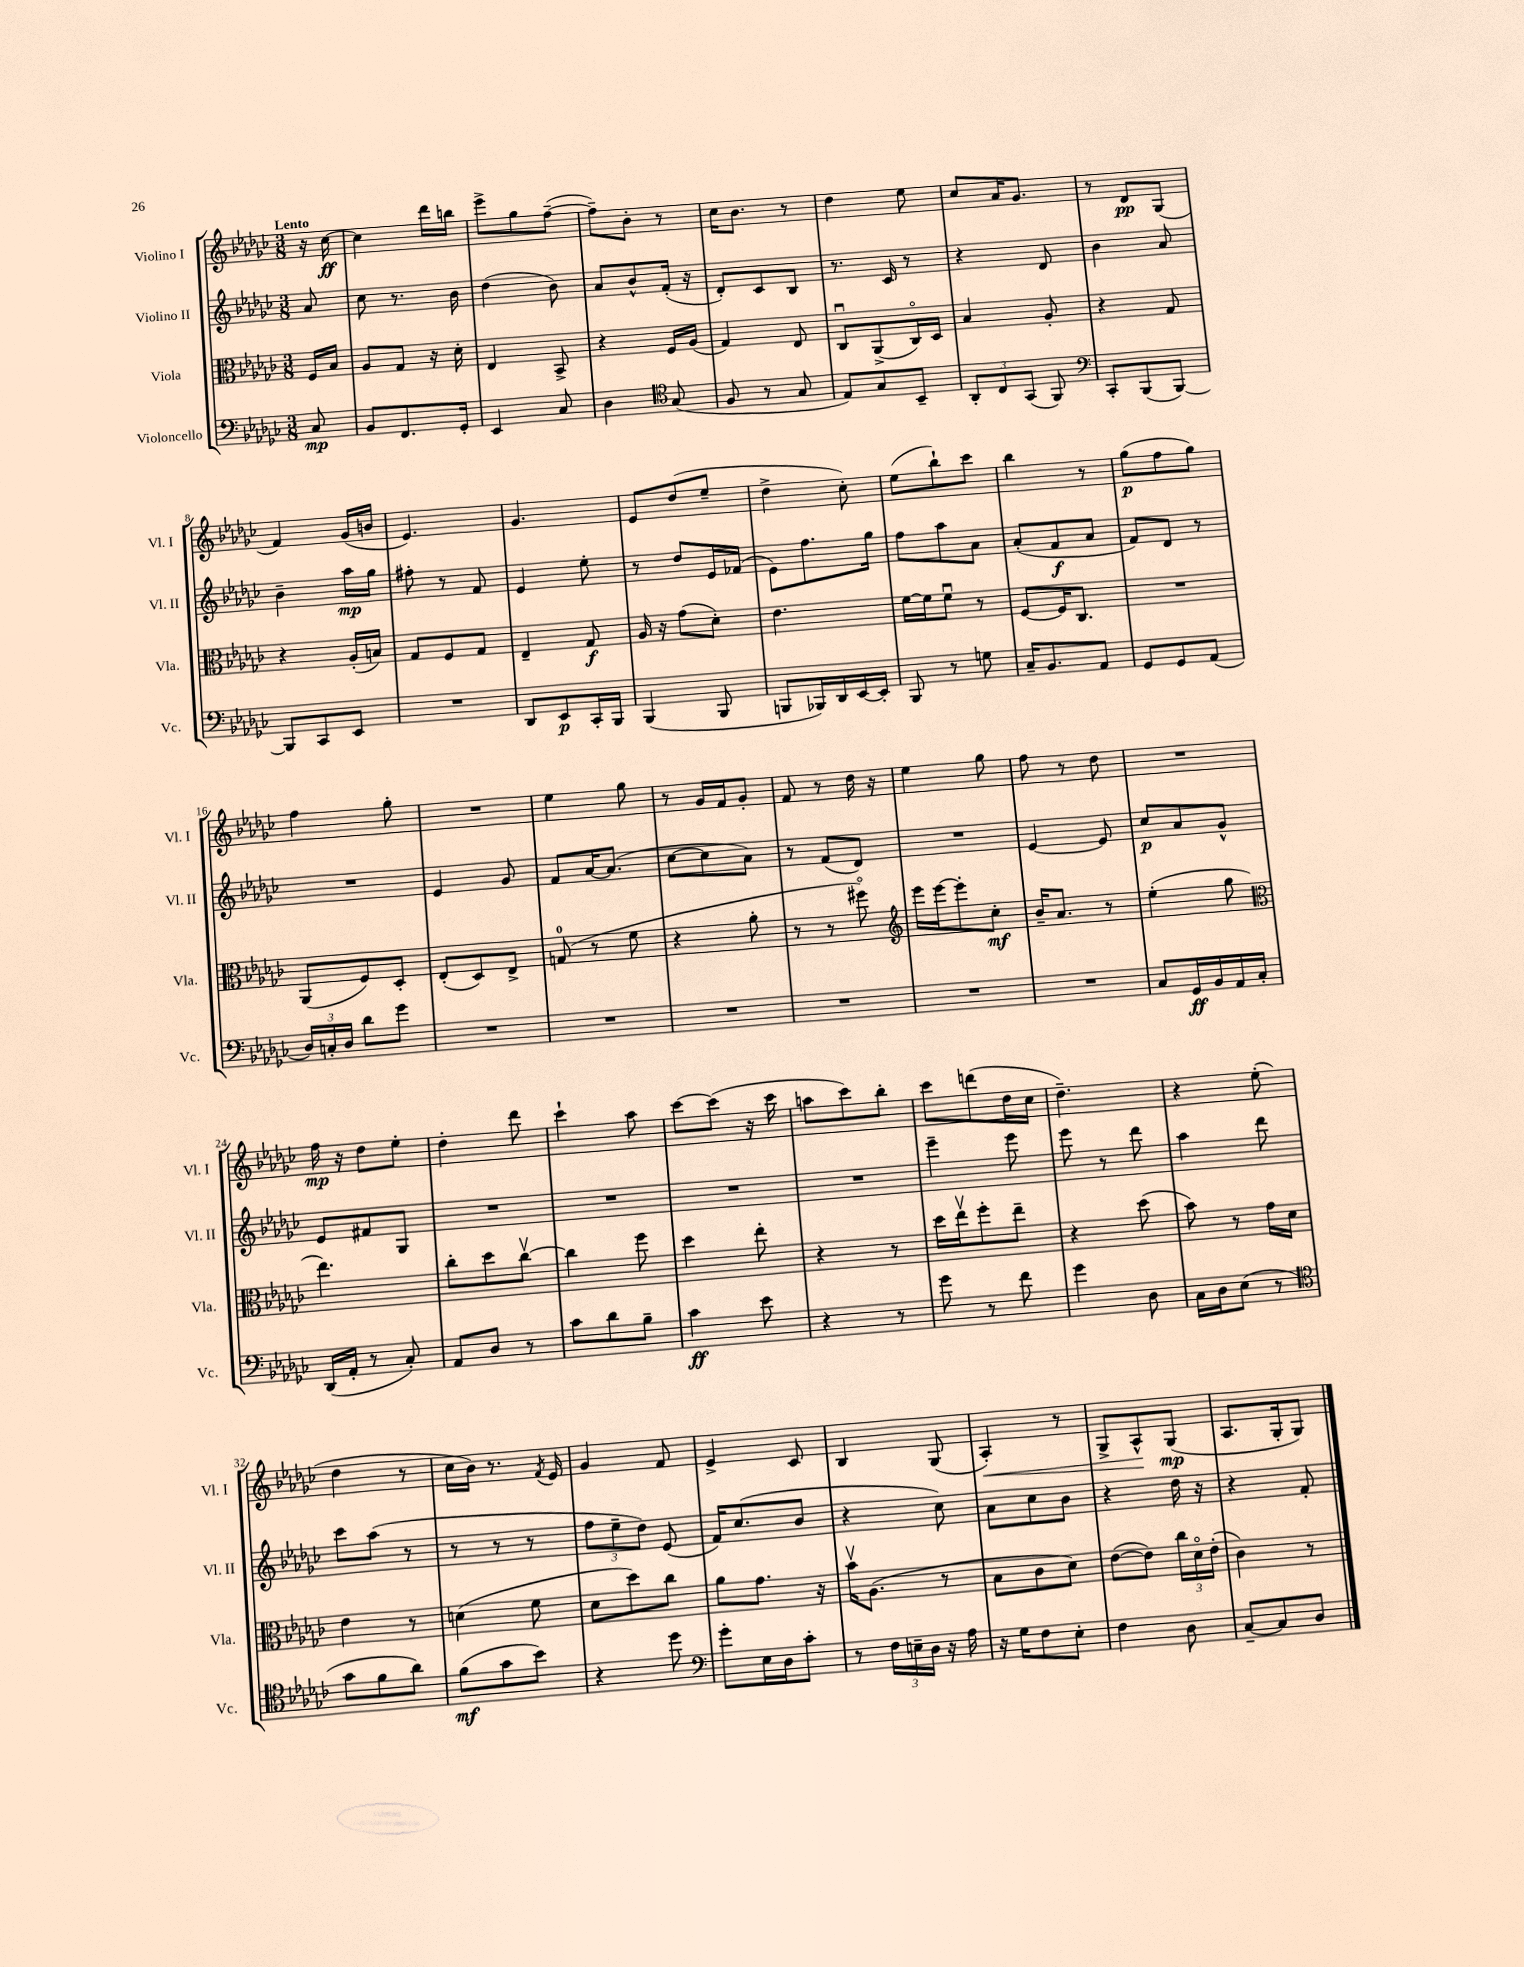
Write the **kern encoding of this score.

**kern	**dynam	**kern	**dynam	**kern	**dynam	**kern	**dynam
*part4	*part4	*part3	*part3	*part2	*part2	*part1	*part1
*staff4	*staff4	*staff3	*staff3	*staff2	*staff2	*staff1	*staff1
*I"Violoncello	*	*I"Viola	*	*I"Violino II	*	*I"Violino I	*
*I'Vc.	*	*I'Vla.	*	*I'Vl. II	*	*I'Vl. I	*
*clefF4	*	*clefC3	*	*clefG2	*	*clefG2	*
*k[b-e-a-d-g-c-]	*	*k[b-e-a-d-g-c-]	*	*k[b-e-a-d-g-c-]	*	*k[b-e-a-d-g-c-]	*
*M3/8	*	*M3/8	*	*M3/8	*	*M3/8	*
=	=	=	=	=	=	=	=
!	!	!	!	!	!	!LO:TX:a:B:t=Lento	!
8C-/	mp	16F/LL	.	8a-/	.	16r	.
.	.	16B-/JJ	.	.	.	[16cc-\	ff
=1	=1	=1	=1	=1	=1	=1	=1
8BB-/L	.	8A-/L	.	8cc-\	.	4cc-\]	.
8.FF/	.	8G-/J	.	8.r	.	.	.
.	.	16r	.	.	.	16ddd-\LL	.
16GG-'/Jk	.	16d-'\	.	16b-\	.	16bbn\JJ	.
=2	=2	=2	=2	=2	=2	=2	=2
4EE-/	.	4E-/	.	(4dd-\	.	8eee-^\L	.
.	.	.	.	.	.	8gg-\	.
8C-/	.	8BB-^/	.	8b-\)	.	([8ff~\J	.
=3	=3	=3	=3	=3	=3	=3	=3
4D-\	.	4r	.	8a-/L	.	8ff~\L])	.
.	.	.	.	8b-^^/	.	8b-'\J	.
*clefC4	*	*	*	*	*	*	*
(8G-/	.	16F/LL	.	(16f'/Jk	.	8r	.
.	.	(16A-/JJ	.	16r	.	.	.
=4	=4	=4	=4	=4	=4	=4	=4
8F/	.	4G-/)	.	8d-'/L)	.	16cc-\KL	.
.	.	.	.	.	.	8.b-\J	.
8r	.	.	.	8c-/	.	.	.
8G-/	.	8E-/	.	8B-/J	.	8r	.
=5	=5	=5	=5	=5	=5	=5	=5
8E-/L)	.	8C-u/L	.	8.r	.	4dd-\	.
8G-/	.	(8AA-^/	.	.	.	.	.
.	.	.	.	16c-/	.	.	.
8BB-~/J	.	16C-/L)	.	8r	.	8ee-\	.
.	.	16D-/JJ	.	.	.	.	.
=6	=6	=6	=6	=6	=6	=6	=6
12AA-'/L	.	4B-/	.	4r	.	8cc-/L	.
12C-/	.	.	.	.	.	.	.
.	.	.	.	.	.	16a-/K	.
(12GG-/J	.	.	.	.	.	.	.
.	.	.	.	.	.	8.g-/J	.
8FF/)	.	8A-'/	.	8d-/	.	.	.
=7	=7	=7	=7	=7	=7	=7	=7
*clefF4	*	*	*	*	*	*	*
8CC-'/L	.	4r	.	4b-\	.	8r	.
(8BBB-/	.	.	.	.	.	8d-/L	pp
[8BBB-/J)	.	8G-/	.	8a-/	.	(8G-/J	.
!!LO:LB:g=z
=8	=8	=8	=8	=8	=8	=8	=8
8BBB-/L]	.	4r	.	4b-~\	.	4f/)	.
8CC-/	.	.	.	.	.	.	.
8EE-/J	.	(16A-'/LL	.	16aa-\LL	mp	(16g-/LL	.
.	.	16Bn/JJ)	.	16gg-\JJ	.	16bn/JJ	.
=9	=9	=9	=9	=9	=9	=9	=9
4.r	.	8G-/L	.	8ff#X'\	.	4.e-/)	.
.	.	8F/	.	8r	.	.	.
.	.	8G-/J	.	8f/	.	.	.
=10	=10	=10	=10	=10	=10	=10	=10
8DD-/L	.	4E-~/	.	4e-/	.	4.g-/	.
8EE-/	p	.	.	.	.	.	.
16CC-'/L	.	8G-/	f	8ee-'\	.	.	.
16BBB-/JJ	.	.	.	.	.	.	.
=11	=11	=11	=11	=11	=11	=11	=11
(4BBB-/	.	16A-/	.	8r	.	8e-/L	.
.	.	16r	.	.	.	.	.
.	.	(8g-\L	.	8dd-/L	.	(8dd-/	.
8BBB-/	.	8d-'\J)	.	16e-/L	.	8ee-~/J	.
.	.	.	.	(16f-X/JJ	.	.	.
=12	=12	=12	=12	=12	=12	=12	=12
8BBBn/L	.	4.e-\	.	8e-\L)	.	4dd-^\	.
16BBB-X/L)	.	.	.	8.ff\	.	.	.
16DD-/	.	.	.	.	.	.	.
[16EE-/	.	.	.	.	.	8cc-'\)	.
16EE-'/JJ]	.	.	.	16gg-\Jk	.	.	.
=13	=13	=13	=13	=13	=13	=13	=13
8BBB-/	.	[16f\LL	.	8ff\L	.	(8ee-\L	.
.	.	16f\J]	.	.	.	.	.
8r	.	8fu\J	.	8aa-\	.	8bb-`\)	.
8Gn\	.	8r	.	8a-\J	.	8ccc-\J	.
=14	=14	=14	=14	=14	=14	=14	=14
16C-~/KL	.	[8F/L	.	(8a-'/L	.	4bb-\	.
8.BB-/	.	.	.	.	.	.	.
.	.	16F/K]	.	8f/	f	.	.
.	.	8.C-/J	.	.	.	.	.
8AA-/J	.	.	.	8a-/J	.	8r	.
=15	=15	=15	=15	=15	=15	=15	=15
8GG-/L	.	4.r	.	8f/L)	.	(8gg-\L	p
8GG-/	.	.	.	8d-/J	.	8ff\	.
(8AA-/J	.	.	.	8r	.	8gg-\J)	.
!!LO:LB:g=z
=16	=16	=16	=16	=16	=16	=16	=16
24D-/LL)	.	(8AA-/L	.	4.r	.	4ff\	.
24Cn'/	.	.	.	.	.	.	.
24D-/JJ	.	.	.	.	.	.	.
8d-\L	.	8F/)	.	.	.	.	.
8g-\J	.	8D-'/J	.	.	.	8gg-'\	.
=17	=17	=17	=17	=17	=17	=17	=17
4.r	.	(8E-'/L	.	4e-/	.	4.r	.
.	.	8D-/)	.	.	.	.	.
.	.	8E-^/J	.	8g-/	.	.	.
=18	=18	=18	=18	=18	=18	=18	=18
4.r	.	(8Gn/	.	8f/L	.	4ee-\	.
.	.	8r	.	[16a-/K	.	.	.
.	.	.	.	(8.a-/J]	.	.	.
.	.	8f\	.	.	.	8gg-\	.
=19	=19	=19	=19	=19	=19	=19	=19
4.r	.	4r	.	[8cc-\L	.	8r	.
.	.	.	.	8cc-\]	.	16g-/LL	.
.	.	.	.	.	.	16f/J	.
.	.	8a-'\	.	8a-\J)	.	8g-'/J	.
=20	=20	=20	=20	=20	=20	=20	=20
4.r	.	8r	.	8r	.	8f/	.
.	.	8r	.	(8f/L	.	8r	.
.	.	8ff#X\)	.	8d-/J)	.	16dd-\	.
.	.	.	.	.	.	16r	.
=21	=21	=21	=21	=21	=21	=21	=21
*	*	*clefG2	*	*	*	*	*
4.r	.	16eee-\LL	.	4.r	.	4ee-\	.
.	.	[16eee-\J	.	.	.	.	.
.	.	8eee-'\]	.	.	.	.	.
.	.	8cc-'\J	mf	.	.	8gg-\	.
=22	=22	=22	=22	=22	=22	=22	=22
4.r	.	16b-~/KL	.	[4e-/	.	8ff\	.
.	.	8.a-/J	.	.	.	.	.
.	.	.	.	.	.	8r	.
.	.	8r	.	8e-/]	.	8dd-\	.
=23	=23	=23	=23	=23	=23	=23	=23
8C-/L	.	(4ee-'\	.	8cc-/L	p	4.r	.
16GG-/L	ff	.	.	8a-/	.	.	.
16BB-/	.	.	.	.	.	.	.
16AA-/	.	8gg-\	.	8g-^^/J	.	.	.
16C-'/JJ	.	.	.	.	.	.	.
!!LO:LB:g=z
=24	=24	=24	=24	=24	=24	=24	=24
*	*	*clefC3	*	*	*	*	*
(16DD-/LL	.	4.ee-\)	.	8e-/L	.	16ff\	mp
16AA-'/JJ	.	.	.	.	.	16r	.
8r	.	.	.	8f#X/	.	8dd-\L	.
8C-'/)	.	.	.	8G-/J	.	8ee-'\J	.
=25	=25	=25	=25	=25	=25	=25	=25
8AA-/L	.	8cc-'\L	.	4.r	.	4dd-'\	.
8D-/J	.	8dd-\	.	.	.	.	.
8r	.	[8cc-v\J	.	.	.	8ddd-\	.
=26	=26	=26	=26	=26	=26	=26	=26
8c-\L	.	4cc-\]	.	4.r	.	4ccc-`\	.
8d-\	.	.	.	.	.	.	.
8B-~\J	.	8ff\	.	.	.	8aa-\	.
=27	=27	=27	=27	=27	=27	=27	=27
4c-\	ff	4dd-\	.	4.r	.	[8ccc-\L	.
.	.	.	.	.	.	(8ccc-\J]	.
8e-\	.	8ee-'\	.	.	.	16r	.
.	.	.	.	.	.	16ccc-\	.
=28	=28	=28	=28	=28	=28	=28	=28
4r	.	4r	.	4.r	.	8aan\L	.
.	.	.	.	.	.	8ccc-\)	.
8r	.	8r	.	.	.	8bb-'\J	.
=29	=29	=29	=29	=29	=29	=29	=29
8g-\	.	16dd-\LL	.	4eee-~\	.	8ccc-\L	.
.	.	16ee-v\J	.	.	.	.	.
8r	.	8ff'\	.	.	.	(8dddn\	.
8f\	.	8ee-~\J	.	8eee-\	.	16dd-\L	.
.	.	.	.	.	.	16cc-\JJ	.
=30	=30	=30	=30	=30	=30	=30	=30
4g-\	.	4r	.	8eee-\	.	4.dd-~\)	.
.	.	.	.	8r	.	.	.
8D-\	.	(8dd-\	.	8ddd-\	.	.	.
=31	=31	=31	=31	=31	=31	=31	=31
16C-\LL	.	8b-\)	.	4aa-\	.	4r	.
16D-\J	.	.	.	.	.	.	.
(8E-\J	.	8r	.	.	.	.	.
8r	.	16g-\LL	.	8ddd-\	.	(8ee-'\	.
.	.	16d-\JJ	.	.	.	.	.
!!LO:LB:g=z
=32	=32	=32	=32	=32	=32	=32	=32
*clefC4	*	*	*	*	*	*	*
8g-\L	.	4e-\	.	8ccc-\L	.	4dd-\	.
8f\	.	.	.	(8aa-\J	.	.	.
8a-\J)	.	8r	.	8r	.	8r	.
=33	=33	=33	=33	=33	=33	=33	=33
(8f\L	mf	(4dn\	.	8r	.	16cc-\LL	.
.	.	.	.	.	.	16b-\JJ)	.
8g-\	.	.	.	8r	.	8.r	.
8b-\J)	.	8f\	.	8r	.	.	.
.	.	.	.	.	.	8qf/	.
.	.	.	.	.	.	16e-/	.
=34	=34	=34	=34	=34	=34	=34	=34
4r	.	8d-\L	.	12ff\L	.	4g-/	.
.	.	.	.	12ee-~\	.	.	.
.	.	8dd-\)	.	.	.	.	.
.	.	.	.	12dd-\J)	.	.	.
8dd-\	.	8cc-\J	.	(8e-/	.	8f/	.
=35	=35	=35	=35	=35	=35	=35	=35
*clefF4	*	*	*	*	*	*	*
8g-'\L	.	8a-\L	.	16f/KL)	.	4e-^/	.
.	.	.	.	(8.cc-/	.	.	.
16E-\L	.	8.g-\J	.	.	.	.	.
16D-\J	.	.	.	.	.	.	.
8c-'\J	.	.	.	8b-/J	.	8c-/	.
.	.	16r	.	.	.	.	.
=36	=36	=36	=36	=36	=36	=36	=36
8r	.	16b-v\KL	.	4r	.	4B-/	.
.	.	(8.A-\J	.	.	.	.	.
24F\LL	.	.	.	.	.	.	.
24En~\	.	.	.	.	.	.	.
24D-\JJ	.	.	.	.	.	.	.
16r	.	8r	.	8cc-\)	.	(8G-/	.
16A-\	.	.	.	.	.	.	.
=37	=37	=37	=37	=37	=37	=37	=37
!	!	!	!	!	!	!	!LO:HP:b
16r	.	8B-\L	.	8a-\L	.	4A-'/)	<
16G-\KL	.	.	.	.	.	.	.
8F\	.	8c-\	.	8cc-\	.	.	.
8E-'\J	.	8d-\J)	.	8b-\J	.	8r	.
=38	=38	=38	=38	=38	=38	=38	=38
4F\	.	([8e-\L	.	4r	.	8G-^/L	.
.	.	8e-\J])	.	.	.	8A-^^/	.
8D-\	.	24cc-\LL	.	16dd-\	.	(8G-/J	[ mp
.	.	24d-\	.	.	.	.	.
.	.	.	.	16r	.	.	.
.	.	(24e-'\JJ	.	.	.	.	.
=39	=39	=39	=39	=39	=39	=39	=39
[8C-~/L	.	4c-\)	.	4r	.	8.A-/L	.
8C-/]	.	.	.	.	.	.	.
.	.	.	.	.	.	16G-'/k	.
8D-/J	.	8r	.	8f'/	.	8G-/J)	.
==	==	==	==	==	==	==	==
*-	*-	*-	*-	*-	*-	*-	*-
